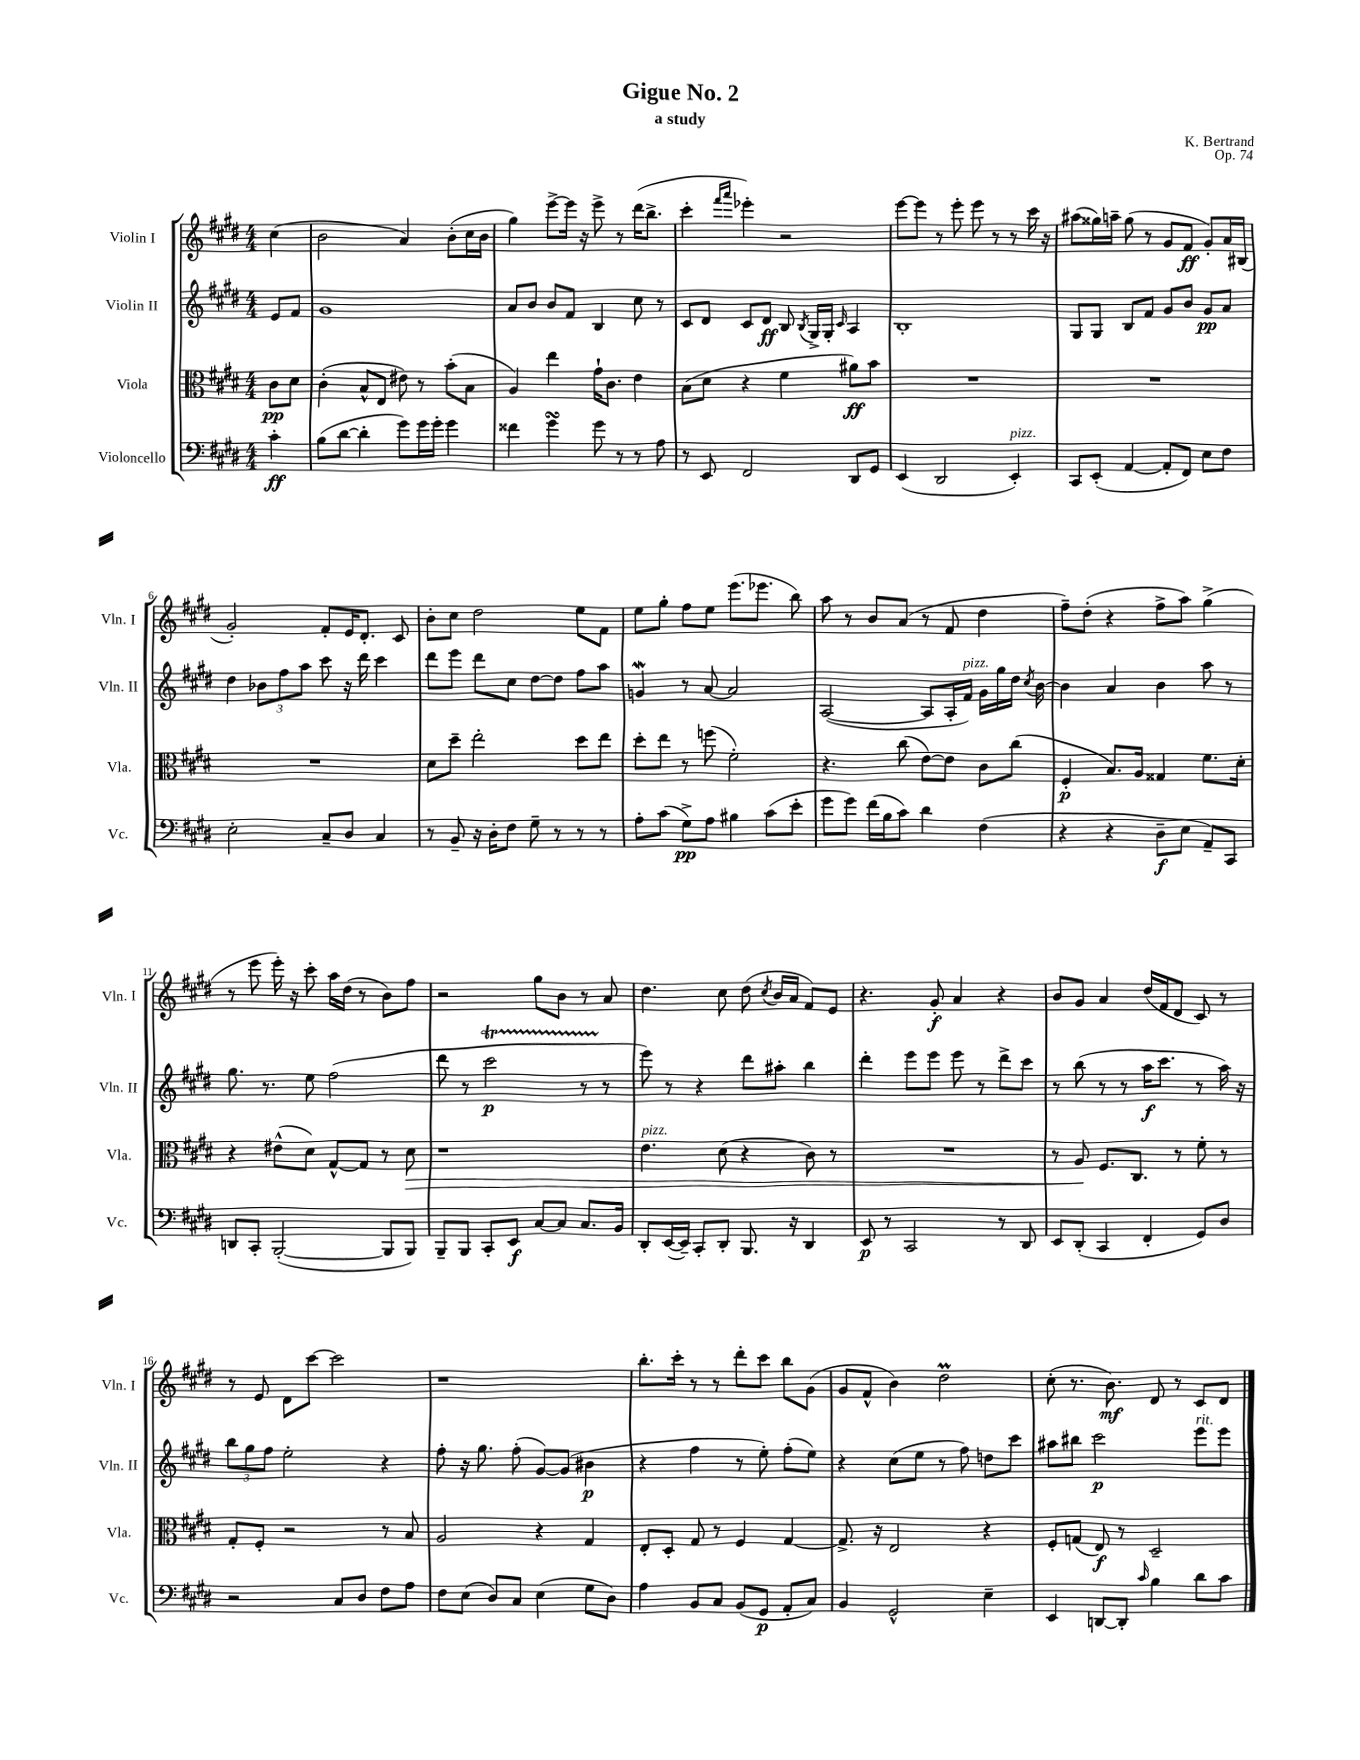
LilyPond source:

\header { title = "Gigue No. 2" composer = "K. Bertrand" subtitle = "a study" opus = "Op. 74" }
<<
\new StaffGroup <<
\new Staff = "s0" \with { instrumentName = "Violin I" shortInstrumentName = "Vln. I" } {
    \clef treble \key e \major \numericTimeSignature \time 4/4 \partial 4
    \autoBeamOff cis''4( |
    b'2 a'4) b'8[-.( cis''16 b'16] |
    gis''4) e'''8[~-> e'''16] r16 e'''8-> r8 dis'''16[( b''8.]-> |
    cis'''4-. \grace { fis'''16[ a'''16] } ees'''4-.) r2 |
    e'''8[~ e'''8] r8 e'''8-. e'''8 r8 r8 cis'''16 r16 |
    ais''8[( gisis''16) a''16]-- gisis''8( r8 gis'8[ fis'8]\ff gis'8[-.) a'16 bis16]( |
    gis'2-.) fis'8[-. e'16 dis'8.]-. cis'8 |
    b'8[-. cis''8] dis''2 e''8[ fis'8] |
    e''8[ gis''8]-. fis''8[ e''8] e'''8.[( ees'''8.] b''8) |
    a''8 r8 b'8[ a'8]( r8 fis'8 dis''4 |
    fis''8[--) dis''8]-.( r4 fis''8[-> a''8]) gis''4->( |
    r8 e'''8 e'''16-.) r16 cis'''8-. a''16[ dis''16]( r8 b'8[) fis''8] |
    r2 gis''8[ b'8] r8 a'8 |
    dis''4. cis''8 dis''8( \acciaccatura { cis''8 } b'16[ a'16] fis'8[) e'8] |
    r4. gis'8-.\f a'4 r4 |
    b'8[ gis'8] a'4 dis''16[( fis'16 dis'8] cis'8) r8 |
    r8 e'8 dis'8[ cis'''8]~ cis'''2 |
    r1 |
    b''8.[-. cis'''16]-. r8 r8 dis'''8[-. cis'''8] b''8[ gis'8]( |
    gis'8[ fis'8]-^ b'4) dis''2\prall |
    cis''8-.( r8. b'8.\mf) dis'8 r8 cis'8[ dis'8] \bar "|." |
}
\new Staff = "s1" \with { instrumentName = "Violin II" shortInstrumentName = "Vln. II" } {
    \clef treble \key e \major \numericTimeSignature \time 4/4 \partial 4
    \autoBeamOff e'8[ fis'8] |
    gis'1 |
    a'8[ b'8] b'8[ fis'8] b4 cis''8 r8 |
    cis'8[ dis'8] cis'8[ dis'8]\ff b8 \acciaccatura { b8 } gis16[-> gis16]-. \grace { cis'16 } a4 |
    b1-. |
    gis8[ gis8] b8[ fis'8] gis'8[ b'8] gis'8[\pp a'8] |
    dis''4 \tuplet 3/2 { bes'8[ fis''8 a''8] } cis'''8 r16 dis'''16 cis'''4 |
    dis'''8[ e'''8] dis'''8[ cis''8] dis''8[~ dis''8] fis''8[ a''8] |
    g'4\mordent r8 a'8~ a'2 |
    a2~( a8[ a16-. fis'16]^\markup { \italic "pizz." }) gis'16[ gis''16 dis''16] \acciaccatura { cis''8 } b'16~ |
    b'4 a'4 b'4 a''8 r8 |
    gis''8. r8. e''8 fis''2( |
    dis'''8 r8 cis'''2\startTrillSpan\p r8 r8\stopTrillSpan |
    e'''8) r8 r4 dis'''8[ ais''8]-. b''4 |
    dis'''4-. e'''8[ e'''8] e'''8 r8 dis'''8[-> cis'''8] |
    r8 b''8( r8 r8 a''16[\f cis'''8.] r8 a''16) r16 |
    \tuplet 3/2 { b''8[ gis''8 fis''8] } e''2-. r4 |
    fis''8-. r16 gis''8. fis''8-.( gis'8[~) gis'8]( bis'4\p |
    r4 fis''4 r8 e''8-.) fis''8[-.( e''8]) |
    r4 cis''8[( e''8] r8 fis''8) d''8[ cis'''8] |
    ais''8[ bis''8] cis'''2\p e'''8[^\markup { \italic "rit." } e'''8] \bar "|." |
}
\new Staff = "s2" \with { instrumentName = "Viola" shortInstrumentName = "Vla." } {
    \clef alto \key e \major \numericTimeSignature \time 4/4 \partial 4
    \autoBeamOff cis'8[\pp dis'8] |
    cis'4-.( b8[-^ e8] eis'8) r8 b'8[-.( b8] |
    a4) e''4 gis'16[-! cis'8.] e'4 |
    b8[( dis'8] r4 fis'4 ais'8[\ff) b'8] |
    R1 |
    R1 |
    R1 |
    dis'8[ dis''8]-- e''2-. dis''8[ e''8] |
    dis''8[-. e''8] r8 f''8( fis'2-.) |
    r4. cis''8( e'8[~) e'8] cis'8[ cis''8]( |
    fis4-.\p b8.[) a16] gisis4 fis'8.[ dis'16]-. |
    r4 eis'8[-^( dis'8]) gis8[~-^ gis8] r8 dis'8\> |
    r1 |
    e'4.^\markup { \italic "pizz." } dis'8( r4 cis'8) r8 |
    R1 |
    r8 a8\! fis8.[ cis8.] r8 fis'8-. r8 |
    gis8[-. fis8]-. r2 r8 b8 |
    a2 r4 gis4 |
    e8[-. dis8]-. gis8 r8 fis4 gis4~ |
    gis8.-> r16 e2 r4 |
    fis8[-. g8]( e8\f) r8 dis2-- \bar "|." |
}
\new Staff = "s3" \with { instrumentName = "Violoncello" shortInstrumentName = "Vc." } {
    \clef bass \key e \major \numericTimeSignature \time 4/4 \partial 4
    \autoBeamOff cis'4-.\ff |
    b8[( dis'8]~ dis'4-. gis'8[) gis'16 gis'16]-. gis'4 |
    fisis'4 gis'4\turn gis'8 r8 r8 a8 |
    r8 e,8 fis,2 dis,8[ gis,8] |
    e,4( dis,2 e,4-.^\markup { \italic "pizz." }) |
    cis,8[ e,8]-.( a,4~ a,8[-. fis,8]) e8[ fis8] |
    e2-. cis8[-- dis8] cis4 |
    r8 b,8-- r16 dis16[-. fis8] gis8-- r8 r8 r8 |
    a8[-. cis'8]( gis8[->\pp) a8] bis4 cis'8[( e'8]-. |
    gis'8[ gis'8]) fis'16[( b16 cis'8]) dis'4 fis4( |
    r4 r4 dis8[--\f e8] a,8[--) cis,8] |
    d,8[ cis,8]-. b,,2~-.( b,,8[ b,,8]) |
    b,,8[-- b,,8] cis,8[-. e,8]\f cis8[~ cis8] cis8.[ b,16] |
    dis,8[-. e,16~( e,16]--) cis,8[-. dis,8]-. b,,8. r16 dis,4 |
    e,8\p r8 cis,2 r8 dis,8 |
    e,8[ dis,8]-.( cis,4 fis,4-. gis,8[) dis8] |
    r2 cis8[ dis8] fis8[ a8] |
    fis8[ e8]( dis8[) cis8] e4( gis8[ dis8]) |
    a4 b,8[ cis8] b,8[( gis,8]\p a,8[-. cis8]) |
    b,4 gis,2-^ e4-- |
    e,4 d,8[~ d,8]-. \grace { cis'16 } b4 dis'8[ cis'8] \bar "|." |
}
>>
>>
